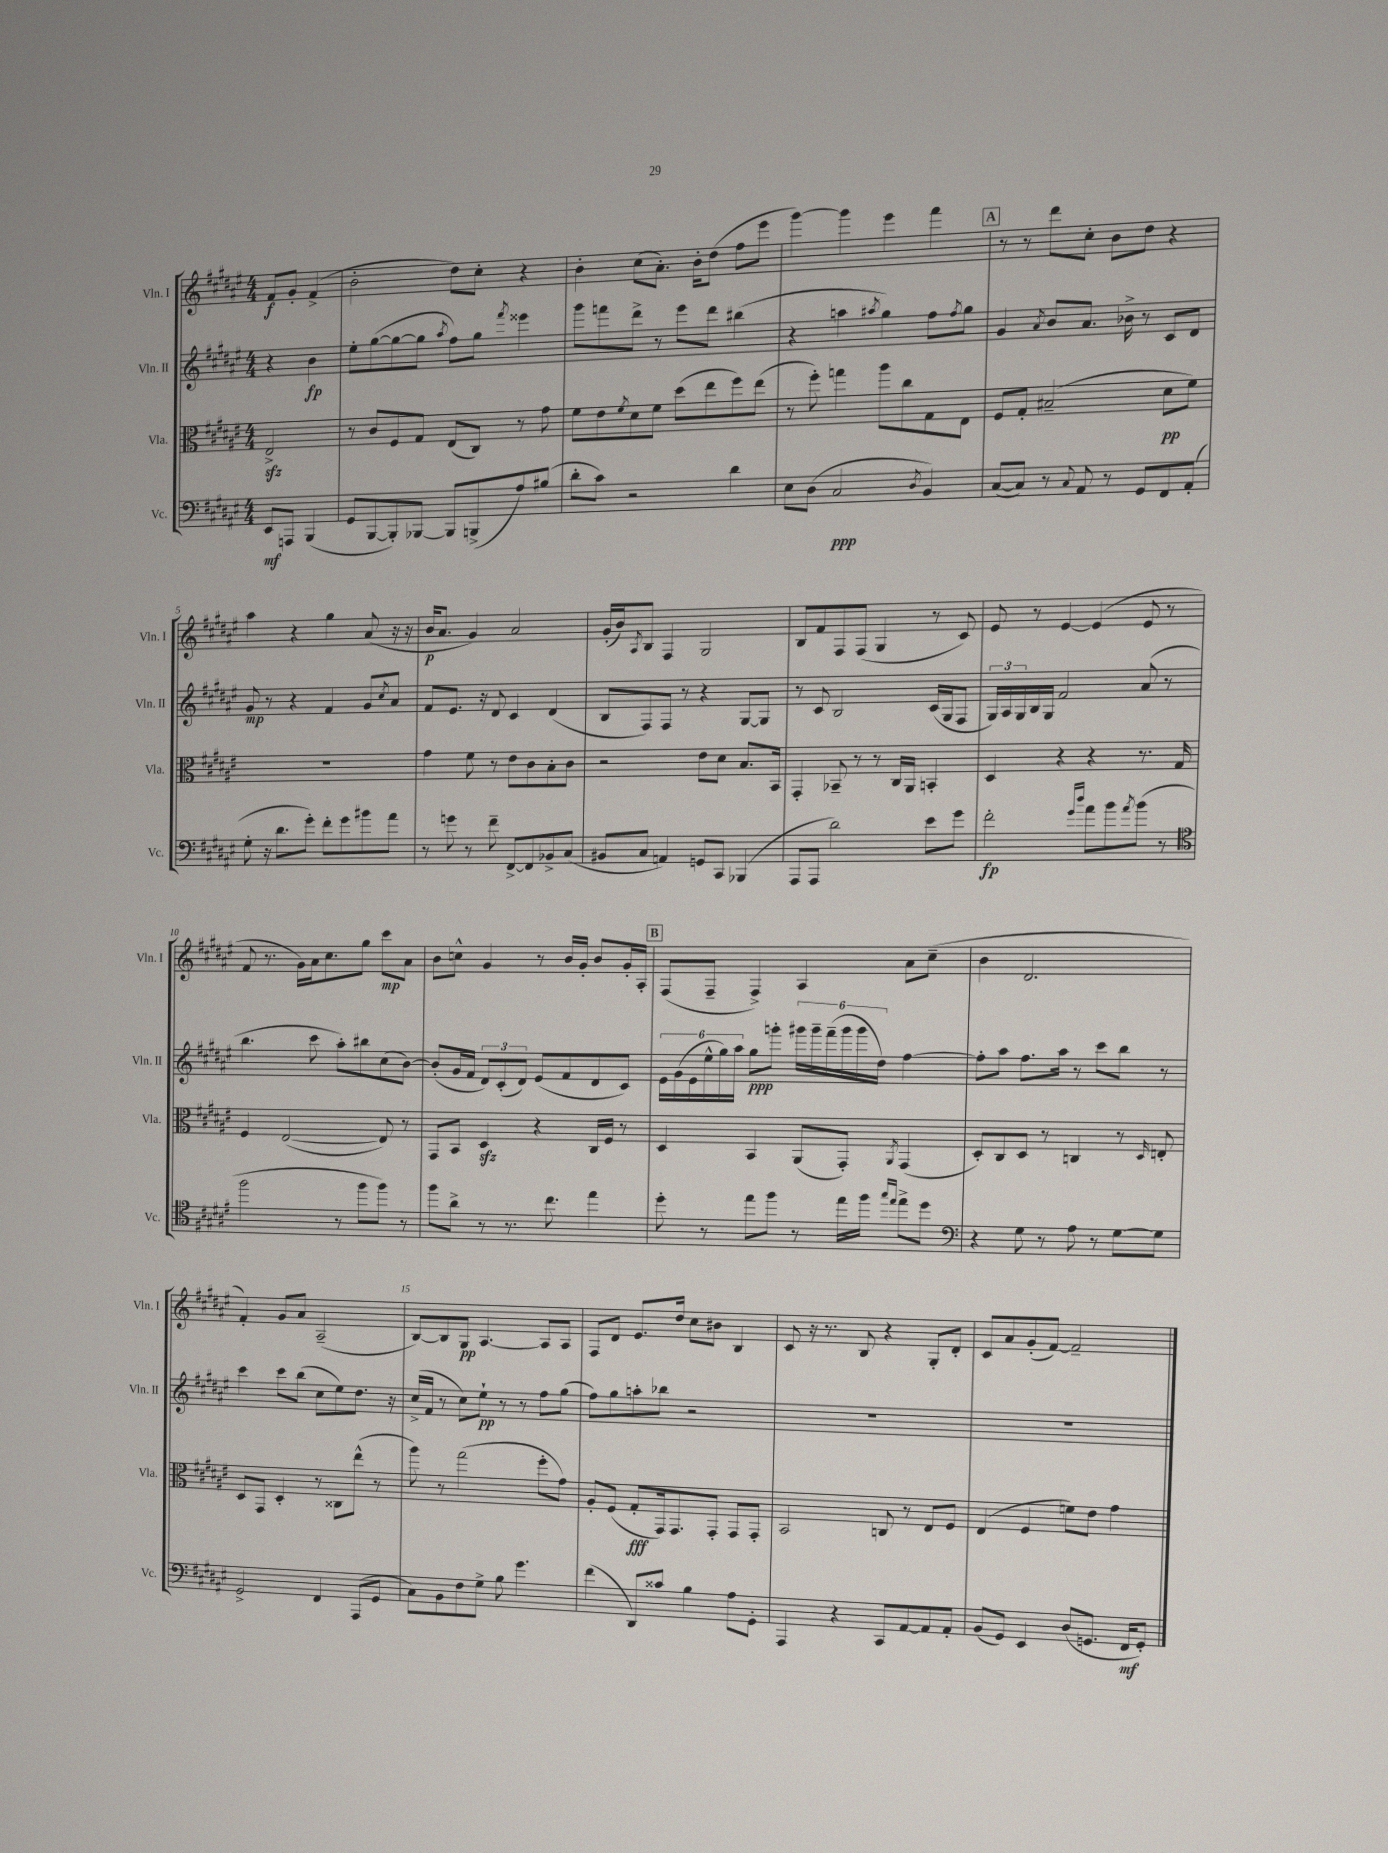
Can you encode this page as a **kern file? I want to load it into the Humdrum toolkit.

**kern	**dynam	**kern	**dynam	**kern	**dynam	**kern	**dynam
*part4	*part4	*part3	*part3	*part2	*part2	*part1	*part1
*staff4	*staff4	*staff3	*staff3	*staff2	*staff2	*staff1	*staff1
*I"Vc.	*	*I"Vla.	*	*I"Vln. II	*	*I"Vln. I	*
*I'Vc.	*	*I'Vla.	*	*I'Vln. II	*	*I'Vln. I	*
*clefF4	*	*clefC3	*	*clefG2	*	*clefG2	*
*k[f#c#g#d#a#e#]	*	*k[f#c#g#d#a#e#]	*	*k[f#c#g#d#a#e#]	*	*k[f#c#g#d#a#e#]	*
*M4/4	*	*M4/4	*	*M4/4	*	*M4/4	*
=	=	=	=	=	=	=	=
8EE#/L	mf	2E#zz^/	.	4r	.	8f#/L	f
8AAAn/J	.	.	.	.	.	8g#'/J	.
(4BBB/	.	.	.	4b\	fp	(4f#^/	.
=1	=1	=1	=1	=1	=1	=1	=1
8GG#/L	.	8r	.	8ee#'\L	.	2b'\	.
[8BBB/	.	8c#/L	.	([8gg#\	.	.	.
8BBB'/])	.	8F#/	.	8gg#\_	.	.	.
[8BBB-X/J	.	8G#/J	.	8gg#\J]	.	.	.
.	.	.	.	8qaa#/	.	.	.
8BBB-/L]	.	(8E#/L	.	8ff#\L)	.	8dd#\L)	.
(8BBBn^/	.	8C#/J)	.	8gg#\J	.	8cc#'\J	.
.	.	.	.	8qfff#/	.	.	.
8A#/)	.	8r	.	4eee##X\	.	4r	.
(8B#X/J	.	8g#\	.	.	.	.	.
=2	=2	=2	=2	=2	=2	=2	=2
8d#'\L	.	8f#\L	.	8ggg#\L	.	4b'\	.
8c#\J)	.	8e#\	.	8fffn\	.	.	.
.	.	8qf#/	.	.	.	.	.
2r	.	8d#\	.	8ddd#^\J	.	(8cc#\L	.
.	.	8f#\J	.	8r	.	8.a#'\J)	.
.	.	(8dd#\L	.	8eee#\L	.	.	.
.	.	.	.	.	.	16b'\KL	.
.	.	8ee#\	.	8ddd#\J	.	(8dd#\J	.
4d#\	.	8ff#\)	.	(4bb#X\	.	8ff#\L	.
.	.	(8ee#\J	.	.	.	8eee#\J	.
=3	=3	=3	=3	=3	=3	=3	=3
8E#\L	.	8r	.	4r	.	[4ggg#\)	.
(8D#\J	.	8ff#'\)	.	.	.	.	.
2C#/	ppp	4ggn\	.	4aan\	.	4ggg#\]	.
.	.	.	.	8qaa#X/	.	.	.
.	.	8aa#\L	.	4gg#\)	.	4eee#\	.
.	.	8cc#\	.	.	.	.	.
8qD#/	.	.	.	.	.	.	.
4BB/)	.	8G#\	.	8ff#\L	.	4fff#\	.
.	.	.	.	8qff#/	.	.	.
.	.	8E#\J	.	8gg#\J	.	.	.
!!LO:REH:place=s1:t=A
=4	=4	=4	=4	=4	=4	=4	=4
([8C#/L	.	8F#/L	.	4g#/	.	8r	.
8C#/J])	.	8G#'/J	.	.	.	8r	.
.	.	.	.	8qa#/	.	.	.
8r	.	(2B#X~/	.	8b/L	.	8ddd#\L	.
8qqC#/	.	.	.	.	.	.	.
8AA#/	.	.	.	8.a#/J	.	8cc#'\J	.
8r	.	.	.	.	.	8b\L	.
.	.	.	.	16b-X^\	.	.	.
8GG#/L	.	.	.	8r	.	8dd#\J	.
8FF#/	.	8d#\L	pp	8c#/L	.	4r	.
(8AA#'/J	.	8f#\J)	.	8d#/J	.	.	.
!!LO:LB:g=z
=5	=5	=5	=5	=5	=5	=5	=5
8G#'\	.	1r	.	8g#/	mp	4aa#\	.
16r	.	.	.	8r	.	.	.
8.d#\L	.	.	.	.	.	.	.
.	.	.	.	4r	.	4r	.
8g#'\J)	.	.	.	.	.	.	.
8f#'\L	.	.	.	4f#/	.	4gg#\	.
8g#\	.	.	.	.	.	.	.
8b#X\	.	.	.	8g#/L	.	(8a#/	.
.	.	.	.	8qcc#/	.	.	.
8a#\J	.	.	.	8a#/J	.	16r	.
.	.	.	.	.	.	16r	.
=6	=6	=6	=6	=6	=6	=6	=6
8r	.	4g#\	.	8f#/L	.	16b/KL	p
.	.	.	.	.	.	8.a#/J	.
8gn\	.	.	.	8.e#/J	.	.	.
8r	.	8f#\	.	.	.	4g#/)	.
.	.	.	.	16r	.	.	.
8f#~\	.	8r	.	8d#/	.	.	.
[8FF#^/L	.	8e#\L	.	4c#/	.	2a#/	.
8FF#/]	.	8c#\	.	.	.	.	.
8BB-X^/	.	8B'\	.	(4d#/	.	.	.
(8C#/J	.	8c#\J	.	.	.	.	.
=7	=7	=7	=7	=7	=7	=7	=7
8BB#X/L	.	2r	.	8B/L	.	(16g#'/LL	.
.	.	.	.	.	.	16b/J)	.
.	.	.	.	.	.	8qA#/	.
8C#/J	.	.	.	8F#/)	.	8B/J	.
4AAn/)	.	.	.	8F#/J	.	4F#/	.
.	.	.	.	8r	.	.	.
8GGn/L	.	8e#\L	.	4r	.	2G#/	.
8CC#/J	.	8d#\J	.	.	.	.	.
(4BBB-X/	.	8.B/L	.	[8G#/L	.	.	.
.	.	.	.	8G#/J]	.	.	.
.	.	16BB/Jk	.	.	.	.	.
=8	=8	=8	=8	=8	=8	=8	=8
8AAA#/L	.	4GG#'/	.	8r	.	8B/L	.
8AAA#/J	.	.	.	8c#/	.	8f#/	.
2d#\)	.	8BB-X~/	.	2B/	.	8F#/	.
.	.	8r	.	.	.	(8F#/J	.
.	.	8r	.	.	.	4G#/	.
.	.	16C#/LL	.	.	.	.	.
.	.	16AA#/JJ	.	.	.	.	.
8e#\L	.	4BBn'/	.	(16c#/LL	.	8r	.
.	.	.	.	16G#/J	.	.	.
8g#\J	.	.	.	8F#/J	.	8c#/)	.
=9	=9	=9	=9	=9	=9	=9	=9
2f#'\	fp	4D#/	.	24G#/LL)	.	8e#/	.
.	.	.	.	24A#/	.	.	.
.	.	.	.	24G#/	.	.	.
.	.	.	.	16B/	.	8r	.
.	.	.	.	16G#/JJ	.	.	.
.	.	4r	.	2f#/	.	[4e#/	.
16qqg#/LL	.	.	.	.	.	.	.
16qqdd#/JJ	.	.	.	.	.	.	.
8a#\L	.	4r	.	.	.	(4e#/]	.
8b\	.	.	.	.	.	.	.
8qa#/	.	.	.	.	.	.	.
(8b\J	.	8.r	.	(8a#/	.	8e#/	.
8r	.	.	.	8r	.	8r	.
.	.	16G#/	.	.	.	.	.
!!LO:LB:g=z
=10	=10	=10	=10	=10	=10	=10	=10
*clefC4	*	*	*	*	*	*	*
2ff#\	.	4F#/	.	4.bb\	.	8f#/	.
.	.	.	.	.	.	8.r	.
.	.	([2E#/	.	.	.	.	.
.	.	.	.	.	.	16g#\LL)	.
.	.	.	.	8ccc#\	.	16a#\J	.
.	.	.	.	.	.	8.cc#\	.
8r	.	.	.	8aa#'\L)	.	.	.
8ff#\L	.	.	.	8bb#X\	.	8gg#\J	.
8ff#\J)	.	8E#/])	.	(8cc#\	.	8ccc#\L	mp
8r	.	8r	.	[8b\J)	.	8a#\J	.
=11	=11	=11	=11	=11	=11	=11	=11
8ff#\L	.	8GG#/L	.	(8b'/L]	.	8b\L	.
8a#^\J	.	8BB/J	.	16g#/L	.	8ccn^^\J	.
.	.	.	.	16f#/JJ	.	.	.
8r	.	4D#zz/	.	12d#/L)	.	4g#/	.
.	.	.	.	(12c#'/	.	.	.
8.r	.	.	.	.	.	.	.
.	.	.	.	12d#/J)	.	.	.
.	.	4r	.	(8e#/L	.	8r	.
8.cc#\	.	.	.	.	.	.	.
.	.	.	.	8f#/	.	16b/LL	.
.	.	.	.	.	.	16g#'/JJ	.
4ee#\	.	16C#/LL	.	8d#/	.	8b/L	.
.	.	16F#/JJ	.	.	.	.	.
.	.	8r	.	8c#/J)	.	16g#'/L	.
.	.	.	.	.	.	16A#'/JJ	.
!!LO:REH:place=s1:t=B
=12	=12	=12	=12	=12	=12	=12	=12
8dd#'\	.	4D#/	.	24e#\LL	.	(8F#/L	.
.	.	.	.	(24g#\	.	.	.
.	.	.	.	24e#\	.	.	.
8r	.	.	.	24ee#^^\	.	8F#~/J	.
.	.	.	.	24gg#\)	.	.	.
.	.	.	.	24aa#\JJ	.	.	.
8ee#\L	.	4BB/	.	8gg#\L	ppp	4F#^/)	.
8ff#\J	.	.	.	8gggn'\J	.	.	.
8r	.	(8AA#/L	.	24ggg#X\LL	.	4A#/	.
.	.	.	.	24ggg#~\	.	.	.
.	.	.	.	(24fff#~\	.	.	.
16ee#\LL	.	8GG#'/J)	.	24ggg#\	.	.	.
.	.	.	.	24ggg#\	.	.	.
16ff#\JJ	.	.	.	.	.	.	.
.	.	.	.	24dd#\JJ)	.	.	.
16qqgg#/LL	.	.	.	.	.	.	.
16qqee#/JJ	.	8qAA#/	.	.	.	.	.
8ee#^\L	.	(4GG#/	.	[4ff#\	.	8a#\L	.
8dd#\J	.	.	.	.	.	(8cc#~\J	.
=13	=13	=13	=13	=13	=13	=13	=13
*clefF4	*	*	*	*	*	*	*
4r	.	8D#'/L)	.	8ff#'\L]	.	4b\	.
.	.	8C#/	.	8aa#\J	.	.	.
8G#\	.	8D#/J	.	8.ff#\L	.	2.d#/	.
8r	.	8r	.	.	.	.	.
.	.	.	.	16aa#\Jk	.	.	.
8A#\	.	4Cn/	.	8r	.	.	.
8r	.	.	.	8ccc#\L	.	.	.
[8G#\L	.	8r	.	8bb\J	.	.	.
.	.	16qqD#/	.	.	.	.	.
8G#\J]	.	8En'/	.	8r	.	.	.
!!LO:LB:g=z
=14	=14	=14	=14	=14	=14	=14	=14
2GG#^/	.	8D#/L	.	4ccc#\	.	4f#'/)	.
.	.	8GG#/J	.	.	.	.	.
.	.	4D#'/	.	8ccc#\L	.	8g#/L	.
.	.	.	.	(8bb\J	.	8a#/J	.
4FF#/	.	8r	.	8cc#\L	.	(2A#~/	.
.	.	8C##X\L	.	8ee#\)	.	.	.
(8AAA#/L	.	(8ee#^^\J	.	8.dd#\J	.	.	.
8GG#/J	.	8r	.	.	.	.	.
.	.	.	.	16r	.	.	.
=15	=15	=15	=15	=15	=15	=15	=15
8C#\L)	.	8aa#\)	.	(16cc#^/LL	.	[8B/L)	.
.	.	.	.	16f#/JJ	.	.	.
8BB\	.	8r	.	8r	.	8B/]	.
8F#\	.	(2gg#\	.	8cc#\L)	.	8G#/J	pp
8G#^\J	.	.	.	8ee#`\J	pp	[4.A#/	.
8B\	.	.	.	8r	.	.	.
4.g#\	.	.	.	8r	.	.	.
.	.	8ff#'\L	.	8ff#\L	.	8A#/L]	.
.	.	8g#\J)	.	(8gg#\J	.	8A#/J	.
=16	=16	=16	=16	=16	=16	=16	=16
(4f#\	.	8A#'/L	.	8ff#\L)	.	8F#/L	.
.	.	(8F#/J	.	8gg#\	.	8d#/J	.
8DD#/L)	.	8G#'/L	fff	8aan'\	.	8.e#/L	.
8c##X/J	.	16GG#/k)	.	8bb-X\J	.	.	.
.	.	8.GG#/	.	.	.	16dd#/Jk	.
4B\	.	.	.	2r	.	8cc#\L	.
.	.	8GG#'/J	.	.	.	8b#X\J	.
8A#\L	.	8GG#/L	.	.	.	4B/	.
8GG#'\J	.	8GG#'/J	.	.	.	.	.
=17	=17	=17	=17	=17	=17	=17	=17
4AAA#/	.	2BB/	.	1r	.	8c#/	.
.	.	.	.	.	.	16r	.
.	.	.	.	.	.	8.r	.
4r	.	.	.	.	.	.	.
.	.	.	.	.	.	8B/	.
8CC#/L	.	8Cn/	.	.	.	4r	.
[8AA#/	.	8r	.	.	.	.	.
8AA#/]	.	8E#/L	.	.	.	8G#'/L	.
8AA#'/J	.	8F#/J	.	.	.	8d#'/J	.
=18	=18	=18	=18	=18	=18	=18	=18
(8BB/L	.	(4E#/	.	1r	.	8c#/L	.
8GG#/J)	.	.	.	.	.	8a#/	.
4EE#/	.	4F#/	.	.	.	(8g#'/	.
.	.	.	.	.	.	[8f#/J)	.
(8D#/L	.	8fn\L)	.	.	.	2f#~/]	.
8.GGn/J	.	8e#\J	.	.	.	.	.
.	.	4g#\	.	.	.	.	.
16FF#/KL	mf	.	.	.	.	.	.
8GG'/J)	.	.	.	.	.	.	.
==	==	==	==	==	==	==	==
*-	*-	*-	*-	*-	*-	*-	*-
